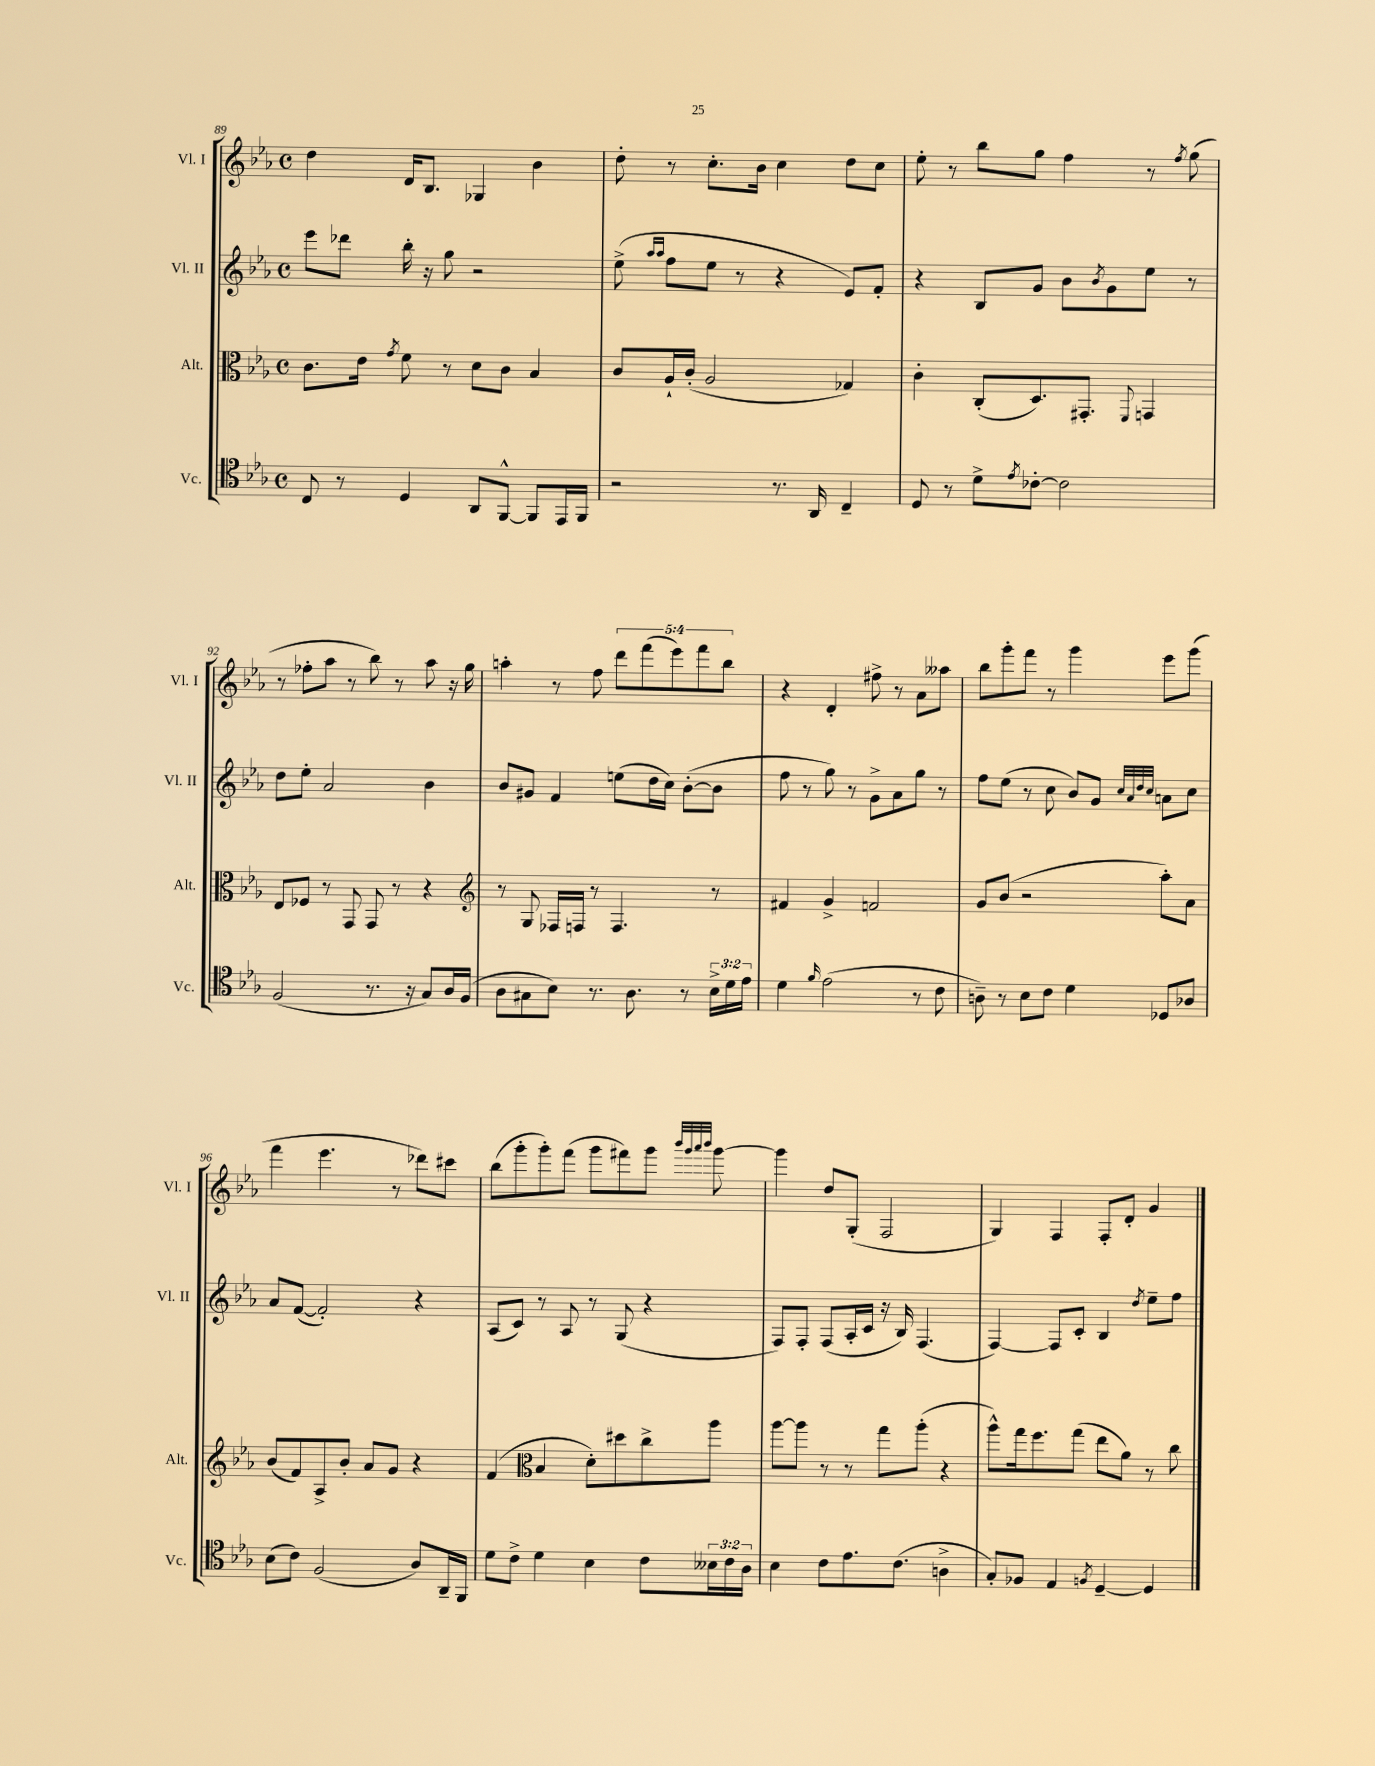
<<
\new StaffGroup <<
\new Staff = "s0" \with { instrumentName = "Vl. I" shortInstrumentName = "Vl. I" } {
    \clef treble \key ees \major \defaultTimeSignature \time 4/4 \override Staff.TupletNumber.text = #tuplet-number::calc-fraction-text
    d''4 d'16 bes8. ges4 bes'4 |
    d''8-. r8 c''8.-. bes'16 c''4 d''8 c''8 |
    ees''8-. r8 bes''8 g''8 f''4 r8 \acciaccatura { f''8 } g''8( |
    r8 fes''8-. aes''8 r8 bes''8) r8 aes''8 r16 g''16 |
    a''4-. r8 f''8 \tuplet 5/4 { d'''8 f'''8( ees'''8) f'''8 bes''8 } |
    r4 d'4-. fis''8-> r8 aes'8 aeses''8 |
    bes''8 g'''8-. f'''8 r8 g'''4 ees'''8 g'''8( |
    f'''4 ees'''4. r8 des'''8) cis'''8 |
    bes''8( g'''8-. g'''8-.) f'''8( g'''8 fis'''8) g'''8 \grace { bes'''32 g'''32 aes'''32 bes'''32 } g'''8~ |
    g'''4 d''8 g8-.( f2 |
    g4) f4 f8-. d'8-. g'4 \bar "|." |
}
\new Staff = "s1" \with { instrumentName = "Vl. II" shortInstrumentName = "Vl. II" } {
    \clef treble \key ees \major \defaultTimeSignature \time 4/4
    ees'''8 des'''8 bes''16-. r16 g''8 r2 |
    ees''8->( \grace { aes''16 aes''16 } f''8 ees''8 r8 r4 ees'8) f'8-. |
    r4 bes8 g'8 bes'8 \acciaccatura { bes'8 } g'8 ees''8 r8 |
    d''8 ees''8-. aes'2 bes'4 |
    bes'8 gis'8 f'4 e''8( d''16 c''16) bes'8~-.( bes'8 |
    f''8 r8 g''8) r8 g'8-> aes'8 g''8 r8 |
    f''8 ees''8( r8 c''8 bes'8) g'8 \grace { c''32 aes'32 d''32 c''32 } a'8 c''8 |
    aes'8 f'8~( f'2-.) r4 |
    aes8( c'8) r8 aes8 r8 g8( r4 |
    f8) f8-. f8( aes16-. c'16 r16 bes16) f4.( |
    f4~) f8 c'8-. bes4 \acciaccatura { d''8 } ees''8-- f''8 \bar "|." |
}
\new Staff = "s2" \with { instrumentName = "Alt." shortInstrumentName = "Alt." } {
    \clef alto \key ees \major \defaultTimeSignature \time 4/4
    c'8. ees'16 \acciaccatura { g'8 } f'8 r8 d'8 c'8 bes4 |
    c'8 aes16-! c'16-.( aes2 ges4) |
    c'4-. c8-.( d8.) gis,8.-. \appoggiatura { f,8 } g,4 |
    ees8 fes8 r8 g,8 g,8 r8 r4 |
    \clef treble r8 g8 fes16 f16 r8 f4. r8 |
    fis'4 g'4-> f'2 |
    g'8 bes'8( r2 aes''8-.) aes'8 |
    bes'8( f'8) aes8-> bes'8-. aes'8 g'8 r4 |
    f'4( \clef alto bes4 d'8-.) dis''8 c''8-> aes''8 |
    aes''8~ aes''8 r8 r8 g''8 aes''8-.( r4 |
    aes''8-^) g''16 f''8. g''8( ees''8 aes'8) r8 c''8 \bar "|." |
}
\new Staff = "s3" \with { instrumentName = "Vc." shortInstrumentName = "Vc." } {
    \clef tenor \key ees \major \defaultTimeSignature \time 4/4 \override Staff.TupletNumber.text = #tuplet-number::calc-fraction-text
    c8 r8 d4 aes,8 f,8~-^ f,8 ees,16 f,16 |
    r2 r8. aes,16 c4-- |
    d8 r8 d'8-> \acciaccatura { ees'8 } ces'8~-. ces'2 |
    f2( r8. r16 g8) aes16 f16( |
    aes8 gis8 bes8) r8. aes8. r8 \tuplet 3/2 { bes16-> d'16 ees'16 } |
    d'4 \grace { f'16 } ees'2( r8 c'8 |
    a8--) r8 bes8 c'8 d'4 des8 aes8 |
    bes8( c'8) f2( aes8) aes,16-- f,16 |
    d'8 c'8-> d'4 bes4 c'8 \tuplet 3/2 { beses16 c'16 aes16 } |
    bes4 c'8 ees'8. c'8.( a4-> |
    g8-.) fes8 ees4 \acciaccatura { f8 } d4~-- d4 \bar "|." |
}
>>
>>
\layout { \context { \Score currentBarNumber = #89 } }
